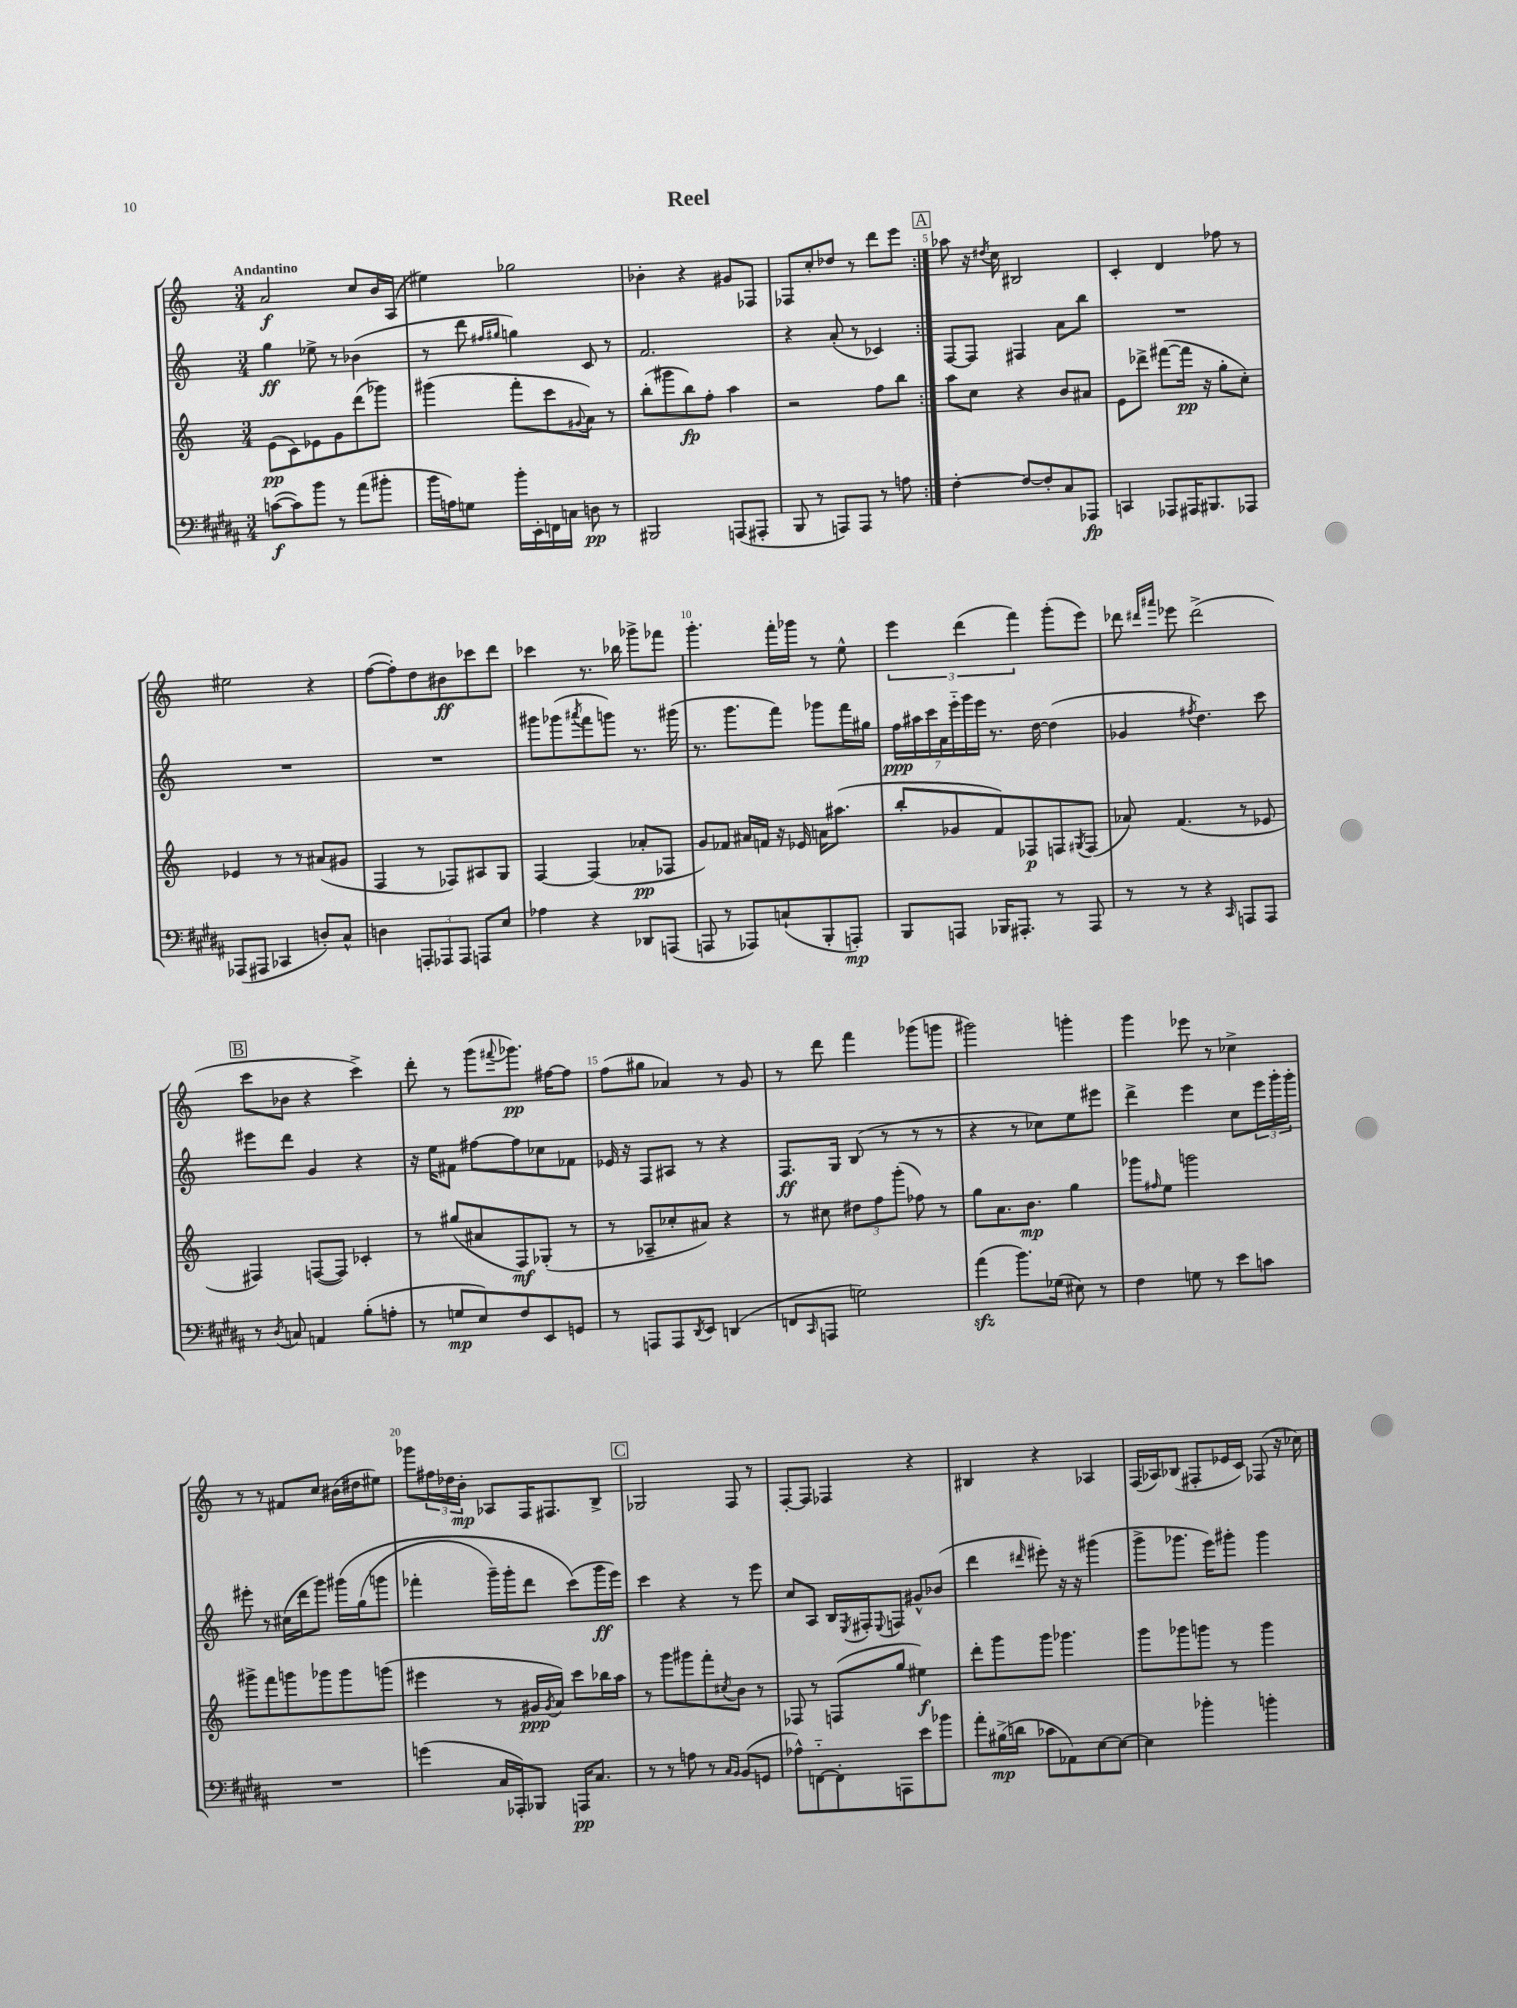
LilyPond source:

\header { title = "Reel" }
<<
\new StaffGroup <<
\new Staff = "s0" {
    \clef treble \key c \major \numericTimeSignature \time 3/4 \tempo "Andantino"
    \repeat volta 2 { a'2\f c''8 b'16 a16( |
    eis''4) ges''2 |
    bes'4-. r4 gis'8 fes8 |
    fes8 c''8-. des''8 r8 d'''8 e'''8 | }
    \mark \markup { \box "A" } aes''8 r16 \acciaccatura { dis''8 } c''16 bis2 |
    c'4-. d'4 fes''8 r8 |
    eis''2 r4 |
    f''8~( f''8-.) d''8 bis'8\ff ces'''8 d'''8 |
    ces'''4 r8. bes''16 ges'''8-> fes'''8 |
    g'''4.-. f'''16-. ges'''16 r8 e''8-^ |
    \tuplet 3/2 { e'''4 d'''4( f'''4) } g'''8-.( e'''8) |
    des'''8 \grace { dis'''16 ais'''16 } ees'''8 dis'''2->( |
    \mark \markup { \box "B" } c'''8 bes'8 r4 c'''4->) |
    d'''8-. r8 g'''8( \appoggiatura { fis'''8 } ges'''8.\pp) fis''16~ fis''8 |
    f''8( gis''8 aes'4) r8 g'8 |
    r8 d'''8 f'''4 ges'''8( g'''8 |
    gis'''2) g'''4-. |
    g'''4 ees'''8 r8 ces''4-> |
    r8 r8 fis'8 c''8 bis'16( dis''16 eis''8) |
    ges'''8 \tuplet 3/2 { fis''16 des''16 b'16-.\mp } aes8 f16 fis8. b8-> |
    \mark \markup { \box "C" } ges2 f8 r8 |
    f8~-. f8 fes4 r4 |
    bis4 r4 aes4 |
    f16( aes16) bes8( fis8-. ees'16 c'16) fes8( r16 ces''16) \bar "|." |
}
\new Staff = "s1" {
    \clef treble \key c \major \numericTimeSignature \time 3/4
    \repeat volta 2 { g''4\ff ees''8-> r8 bes'4( |
    r8 d'''8 \grace { fis''16 gis''16 } g''4) c'8 r8 |
    f'2. |
    r4 a'8-.( r8 ces'4) | }
    \mark \markup { \box "A" } f8~ f8 fis4 a'8 b''8 |
    R2. |
    R2. |
    R2. |
    gis'''8 ges'''8( \acciaccatura { ais'''8 } f'''8 g'''8) r8. gis'''16( |
    r8. g'''8. f'''8) ges'''8 f'''16 gis''16 |
    \tuplet 7/4 { f''16\ppp ais''16 c'''16 a'16 e'''16-_ g'''16 e'''16 } r8. d''16~ d''4( |
    ges'4 \acciaccatura { fis''8 } d''4.) c'''8 |
    \mark \markup { \box "B" } eis'''8 d'''8 g'4 r4 |
    r16 e''16 fis'8 fis''8~ fis''8 ces''8 fes'8 |
    ees'16 r16 f8 ais8 r8 r4 |
    f8.\ff g16 b8( r8 r8 r8 |
    r4 r8 ces''8) e''8 eis'''8 |
    d'''4-> e'''4 c''8 \tuplet 3/2 { e'''16 g'''16-. g'''16-. } |
    eis'''8-. r8 cis''16( d'''16 g'''8) gis'''16\( g''16( g'''8 |
    fes'''4-. g'''16--) g'''16-. d'''8 c'''8(\) g'''16\ff e'''16) |
    \mark \markup { \box "C" } c'''4 r4 r8 e'''8 |
    c''8 a8 b16 \acciaccatura { e8 } fis16-. \appoggiatura { e8 } f8 gis'8-^ bes'8( |
    d'''4 \grace { dis'''16 } eis'''8-.) r16 r16 gis'''4( |
    g'''8-> ges'''8. e'''16) gis'''8-. gis'''4 \bar "|." |
}
\new Staff = "s2" {
    \clef treble \key c \major \numericTimeSignature \time 3/4
    \repeat volta 2 { e'8\pp( c'8) ees'8 g'8 d'''8( ges'''8) |
    gis'''4( f'''8-. c'''8 \appoggiatura { gis'8 } a'8) r8 |
    b''8-.( gis'''8 b''8\fp) f''8-. a''4 |
    r2 f''8 b''8 | }
    \mark \markup { \box "A" } a''8 c''8 r4 b'8 ais'8 |
    e'8 des'''8-> fis'''8~( fis'''16\pp r16 g''8-. c''8-.) |
    ees'4 r8 r8 ais'8( gis'8 |
    f4 r8 fes8) ais8 g8 |
    f4~ f4( aes'8-.\pp fes8 |
    g'8) fes'8 ais'16 f'16 r16 ees'16 a'16 ais''8.( |
    b''8-. ges'8 f'8) fes8\p f8 \acciaccatura { gis8 } f8( |
    aes'8) f'4.( r8 ees'8 |
    \mark \markup { \box "B" } fis4) f8~( f8) ces'4-. |
    r8 gis''8( ais'8 f8\mf) ges8-.( r8 |
    r8 aes8-- ces''8-. ais'8) r4 |
    r8 cis''8 \tuplet 3/2 { dis''8 f''8 g'''8-.( } fes''8) r8 |
    g''8 a'8. b'8.\mp g''4 |
    ges'''8 \grace { fis''16 } e''8 g'''2 |
    gis'''8-> f'''8 g'''8 ges'''8 ges'''8 g'''8( |
    eis'''4 r8 gis'16\ppp \acciaccatura { gis'8 } a'16) c'''8 bes''16 a''16 |
    \mark \markup { \box "C" } r8 g'''8 gis'''8 f'''8-. \acciaccatura { cis''8 } b'8 r8 |
    fes8 r8 f8( g''8 eis''4\f) |
    d'''8-. g'''8 g'''8 ges'''4. |
    g'''8 ges'''8 g'''8 r8 g'''4 \bar "|." |
}
\new Staff = "s3" {
    \clef bass \key b \major \numericTimeSignature \time 3/4
    \repeat volta 2 { c'8~\f( c'8) b'8 r8 ais'8( bis'8-. |
    b'16 a16) g8 b'16-. e,16-. f,16 c16 d8\pp r8 |
    bis,,2 a,,8( ais,,8-. |
    b,,8 r8 a,,8) a,,8 r8 a8 | }
    \mark \markup { \box "A" } fis4~-. fis8~ fis8-. cis8 aes,,8\fp |
    c,4 aes,,8 ais,,16 bis,,8. aes,,8 |
    aes,,8( ais,,8 ces,4 d8-.) cis8-^ |
    d4 \tuplet 3/2 { a,,8-. aes,,8 aes,,8 } a,,8 e8 |
    aes4 r4 des,8 a,,8( |
    a,,8 r8 aes,,8) c8-!( b,,8-. a,,8-.\mp) |
    b,,8 a,,8 bes,,16 ais,,8.-. r8 ais,,8 |
    r8 r8 r4 \grace { cis,16 } a,,8 a,,8 |
    \mark \markup { \box "B" } r8 \acciaccatura { dis8 } c8 a,4 b8-.( a8-. |
    r8 g8\mp e8) fis8 e,8 g,8 |
    r8 a,,8 a,,8 \acciaccatura { dis,8 } e,8 d,4( |
    f,8 \grace { cis,16 } a,,8 g2) |
    ais'4\sfz( b'8.) ges16( eis8) r8 |
    fis4 g8 r8 e'8 c'8 |
    R2. |
    g'4( cis16 aes,,16-.) bes,,8 a,,16\pp cis8. |
    \mark \markup { \box "C" } r8 r8 a8 r8 \grace { cis16 b,16 } b,8( g,8 |
    aes8-^) f,8~-_ f,8-. a,,8 e'8 bes'8 |
    ais'8-. bis16->\mp( d'16 ces'8 aes,8) e8~ e8~ |
    e4 bes'4-. b'4-. \bar "|." |
}
>>
>>
\layout { \context { \Score \override BarNumber.break-visibility = ##(#f #t #t) barNumberVisibility = #(every-nth-bar-number-visible 5) } }
